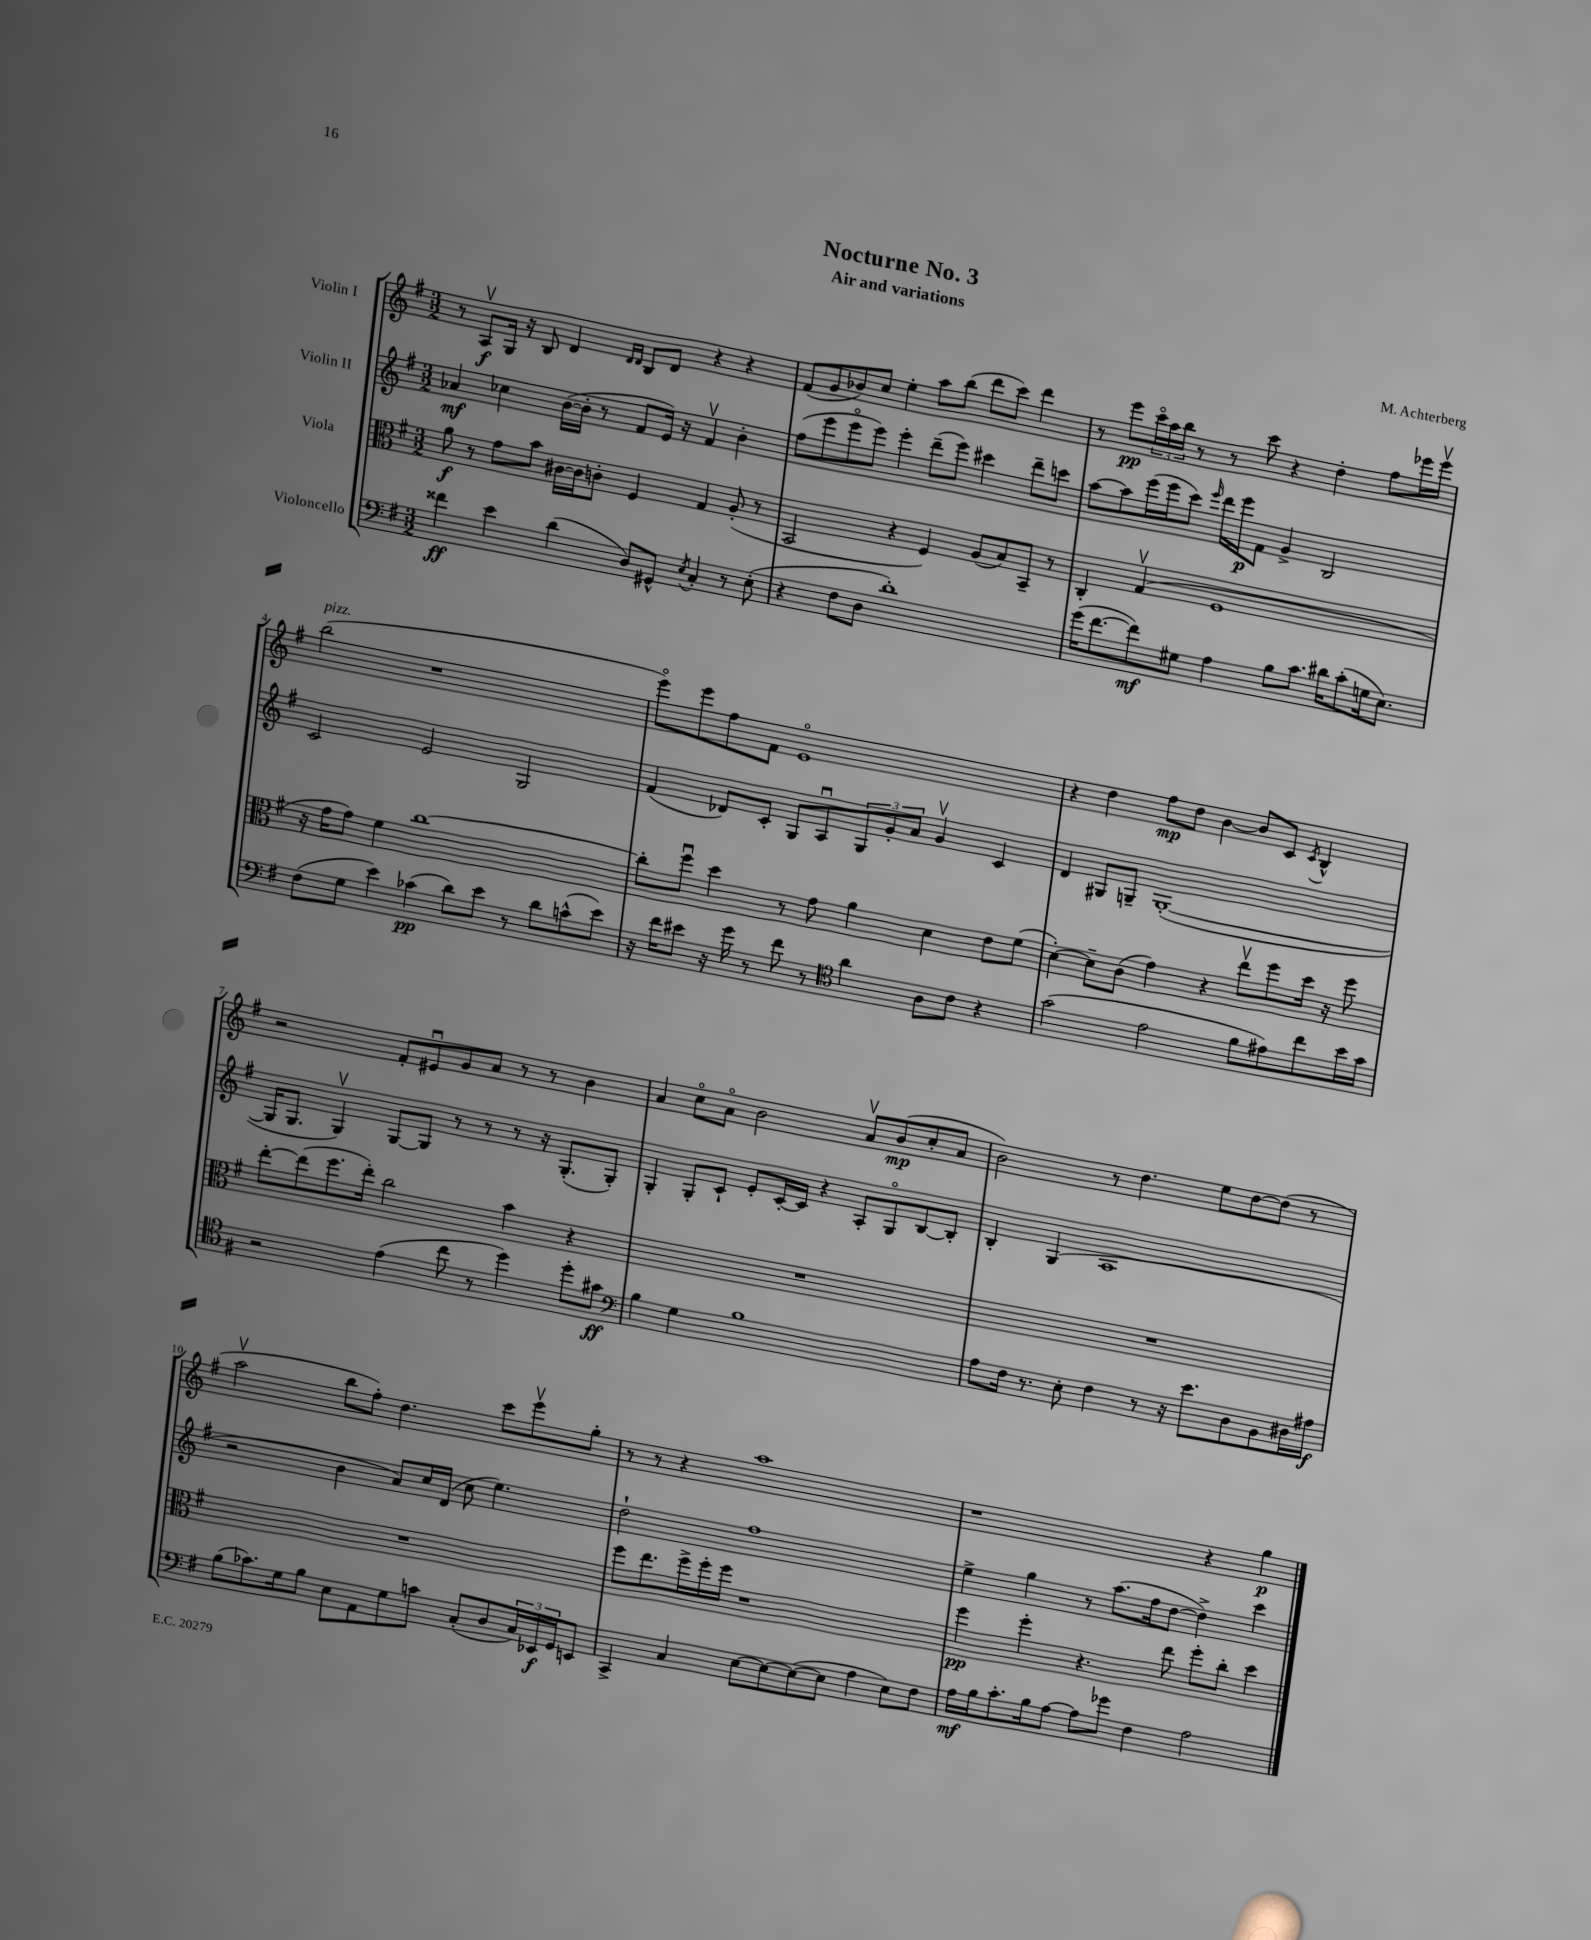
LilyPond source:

\header { title = "Nocturne No. 3" composer = "M. Achterberg" subtitle = "Air and variations" }
<<
\new StaffGroup <<
\new Staff = "s0" \with { instrumentName = "Violin I" } {
    \clef treble \key g \major \numericTimeSignature \time 3/2
    r8 a8\upbow\f g16 r16 b8 d'4 \grace { d'16 d'16 } b8 d'8 r4 r4 |
    fis'8( g'8 bes'8) c''8 e''4-. a''8 b''8( d'''8 c'''8) d'''4 |
    r8 e'''8\pp \tuplet 3/2 { c'''16\flageolet a''16 b''16 } r8 r8 c'''8 r4 d''4-. fis''8 ees'''16 ees'''16\upbow |
    b''2^\markup { \italic "pizz." }( r1 |
    e'''8\flageolet) e'''8 fis''8 fis'8 e'1\flageolet |
    r4 d''4 fis''8\mp d''8 b'4~ b'8 c'8 \acciaccatura { c'8 } b4-^ |
    r2 fis'8-. eis'8\downbow g'8 a'8 r8 r8 b'4 |
    a'4 c''8\flageolet a'8\flageolet b'2 a'8\upbow b'8\mp( c''8-. a'8 |
    b'2) r8 d''4. e''8 d''8~ d''8( r8 |
    a''2\upbow b''8 fis''8-.) d''4. c'''8 e'''8\upbow g''8-. |
    r8 r8 r4 a''1 |
    r1 r4 g''4\p \bar "|." |
}
\new Staff = "s1" \with { instrumentName = "Violin II" } {
    \clef treble \key g \major \numericTimeSignature \time 3/2
    aes'4\mf ces''4 b'16~( b'16-. r8 fis'8 e'16) r16 fis'4\upbow b'4-. |
    fis''8( e'''8 e'''8\flageolet e'''8) e'''4-. d'''8--( e'''8) cis'''4 d'''8-- c'''8 |
    a''8~ a''8 e'''16( e'''16 c'''8) \grace { e'''16 } d'''16 e'''16\p fis'8 g'4-> b2 |
    c'2 e'2 g2 |
    fis'4( des'8) c'8-. g8 a8\downbow \tuplet 3/2 { g8 g'8-. a'8 } g'4\upbow c'4 |
    d'4 gis8 g8-- g1~-.( |
    g16 g8. g4\upbow) g8~ g8 r8 r8 r8 r16 g8.-.( g8-.) |
    g4-. g8-. c'8-! e'8-. c'16~-. c'16 r4 a8-. g8\flageolet b8~ b8-. |
    b4-. g4( a1 |
    r2 b'4 a'8) c''16 d'16( c''8 e''4.) |
    d''2-! fis''1 |
    e''4-> g''4 r8 a''8.( fis''16 d''8~ d''4->) c'''4 \bar "|." |
}
\new Staff = "s2" \with { instrumentName = "Viola" } {
    \clef alto \key g \major \numericTimeSignature \time 3/2
    a'8\f r8 g'8 b'8 cis'16~ cis'16 c'8-. fis4 g4 a8-.( r8 |
    b,2 r4 fis4) a8( b8) b,8-- r8 |
    c4-. g4\upbow( fis1 |
    r16 g'16 g'8) fis'4 c''1~ |
    c''8-. fis''8\downbow d''4 r8 g'8 a'4 d'4 e'8 fis'8( |
    d'4~-.) d'8-- c'8( g'4) r4 e''8\upbow fis''8 d''16 r16 fis''8 |
    e''8~-. e''8( fis''8. e''16-.) c''2 b'4 r4 |
    R1. |
    R1. |
    R1. |
    fis''8 e''8. fis''16-> fis''16-. fis''16 r1 |
    fis''4\pp fis''4-. r4. e''8 fis''8-. c''8-. d''4 \bar "|." |
}
\new Staff = "s3" \with { instrumentName = "Violoncello" } {
    \clef bass \key g \major \numericTimeSignature \time 3/2
    fisis'4\ff e'4 d'4( d8) gis,8-^ \acciaccatura { e8 } c4-. r8 e8-.( |
    r4 fis8 d8 d'1-.) |
    g'16( fis'8.~ fis'8\mf) gis8 a4 b8 c'8. dis'16 c'8-.( g16 e8.) |
    fis8( g8 e'4) ces'4\pp( d'8) e'8 r8 d'8 c'8-^( e'8) |
    r16 fis'16 eis'8 r16 g'16 r8 fis'8 r8 \clef tenor a'4 a8 c'8 r4 |
    g'2( e'2 fis'8 eis'8) c''8 b'16 g'16 |
    r2 e'4( c''8 r8 d''4) d''8-. gis'8\ff |
    \clef bass b4 g4 b1 |
    a8 fis16 r8. e8-. fis4 r8 r16 e'8. d8 b,8 dis16 ais16\f |
    b8( ces'8.) g16 b8 e8 a,8 g8 c'8 c8-.( d8 \tuplet 3/2 { c16) ees,16\f g,16 } e,8 |
    c,4-> c4 e8~ e8~ e8~( e8 a4 e8) fis8 |
    a16\mf b16 c'8.-. b16 a8~ a8 ges'8 fis4 a2 \bar "|." |
}
>>
>>
